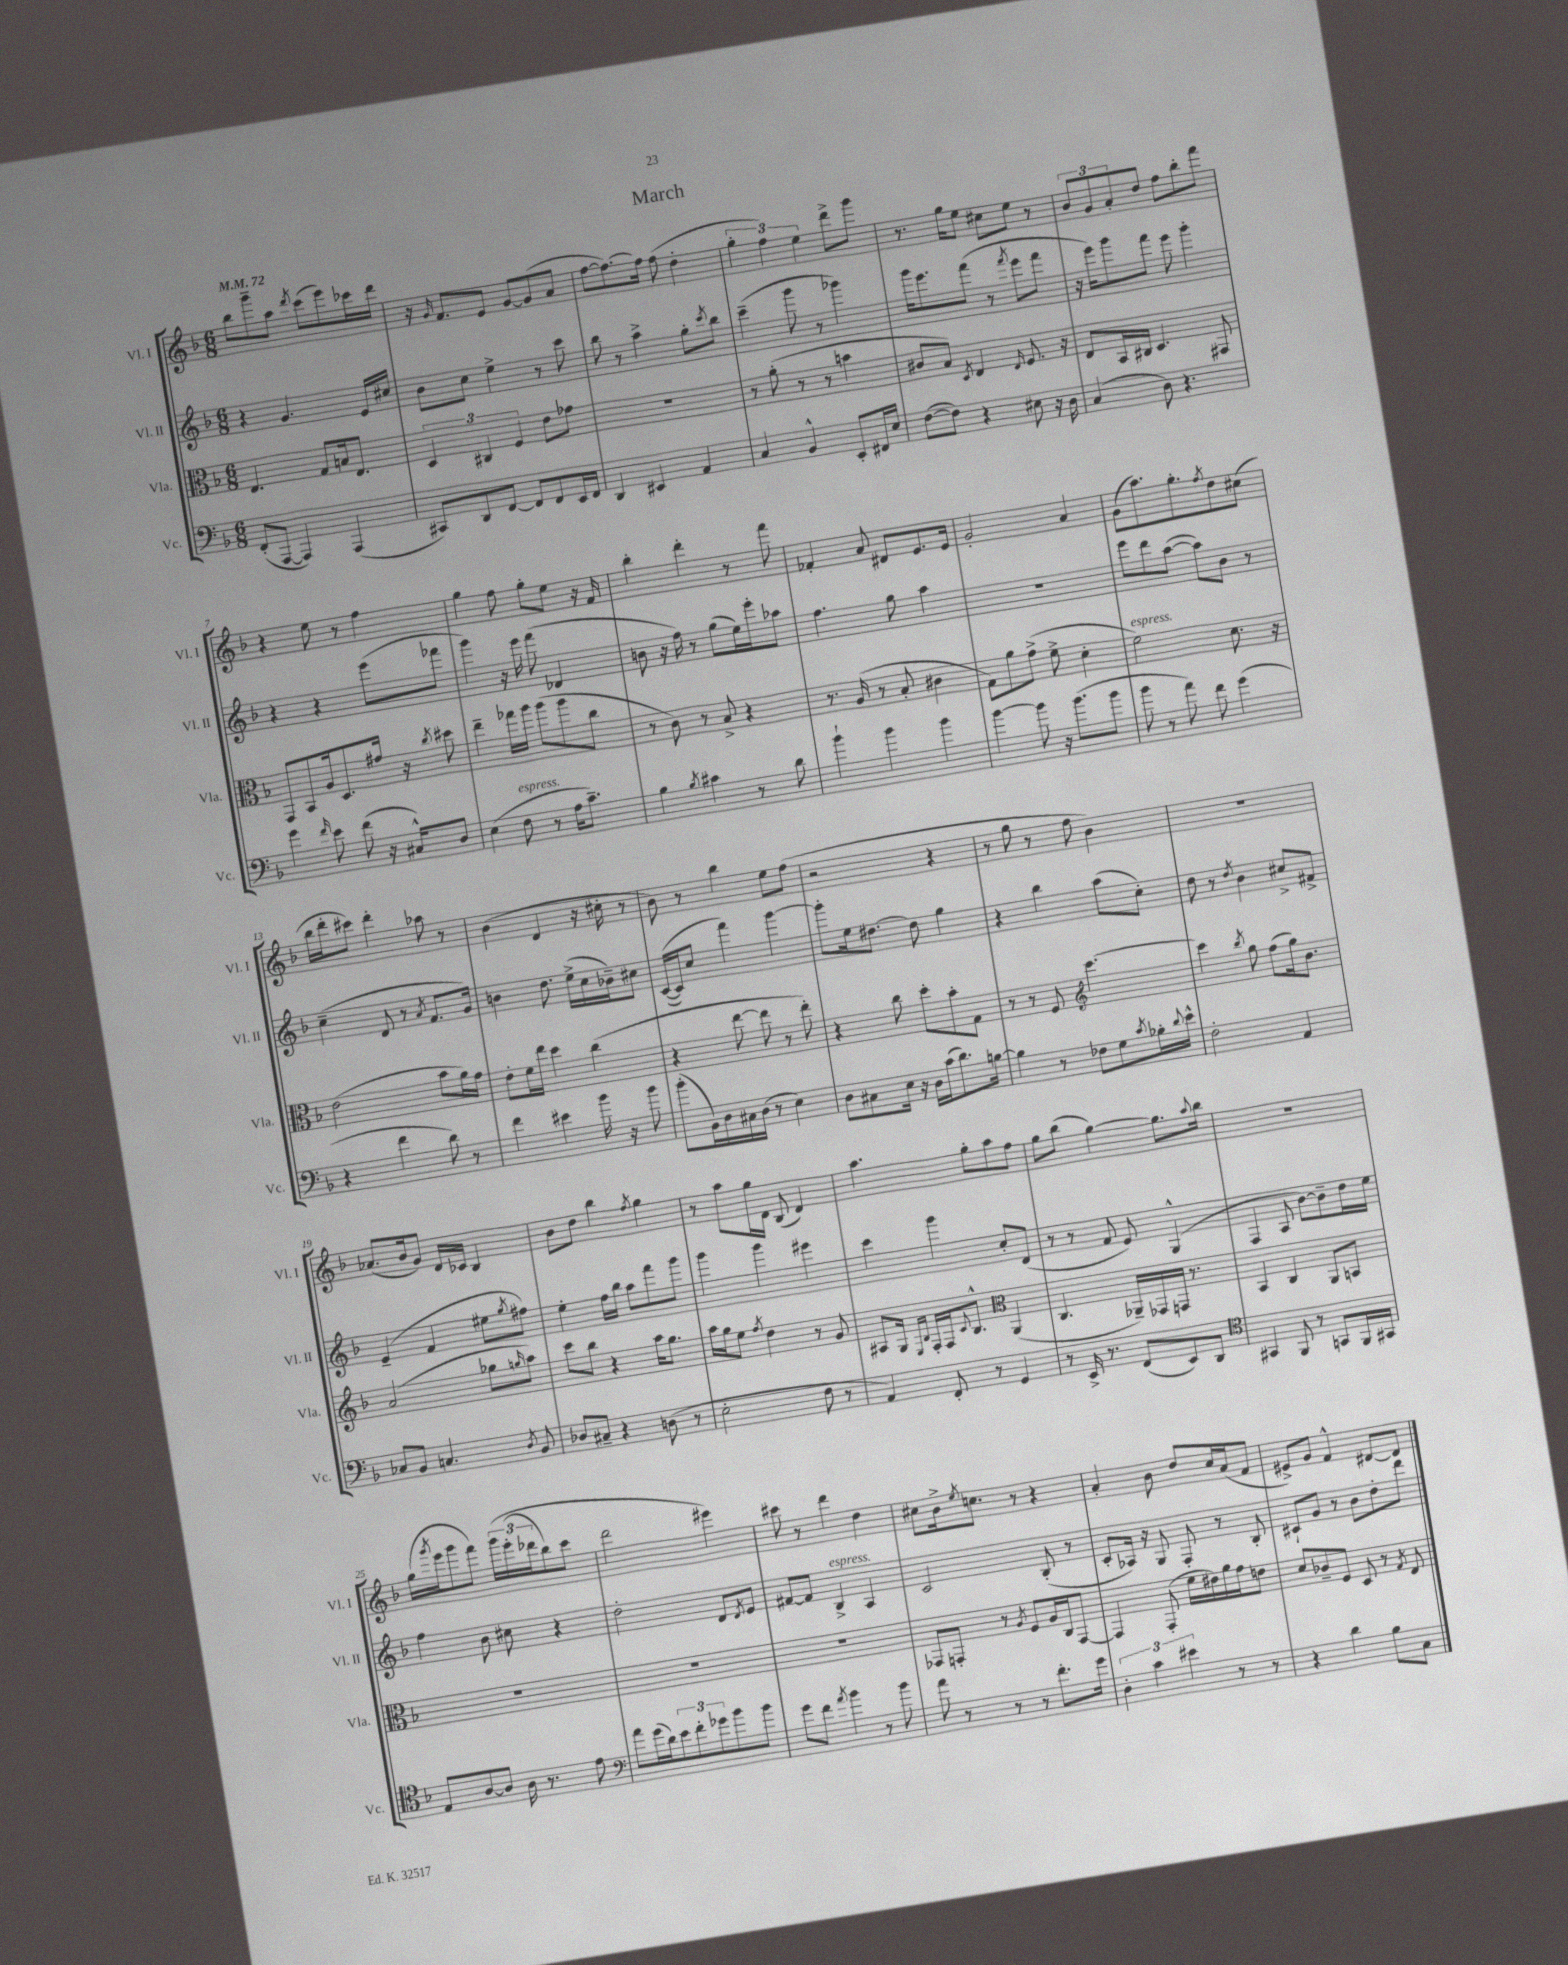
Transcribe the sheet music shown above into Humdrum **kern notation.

**kern	**kern	**kern	**kern
*part4	*part3	*part2	*part1
*staff4	*staff3	*staff2	*staff1
*I"Vc.	*I"Vla.	*I"Vl. II	*I"Vl. I
*I'Vc.	*I'Vla.	*I'Vl. II	*I'Vl. I
*clefF4	*clefC3	*clefG2	*clefG2
*k[b-]	*k[b-]	*k[b-]	*k[b-]
*M6/8	*M6/8	*M6/8	*M6/8
*MM72	*MM72	*MM72	*MM72
=1	=1	=1	=1
(8FF'/L	4.E/	4r	8bb-\L
[8AAA/J	.	.	8ggg~\
4AAA/])	.	4.g/	8aa\J
.	.	.	8qddd/
.	8G/L	.	(8ccc\L
(4AAA/	16Bn/k	.	8eee\)
.	8.E/J	.	.
.	.	16e/LL	16ccc-X\L
.	.	16cc#X/JJ	16ddd\JJ
=2	=2	=2	=2
8CC#X/L)	6D/	8b-\L	16r
.	.	.	16qqg/
.	.	.	8.f/L
8DD/	.	8cc\J	.
.	6C#X/	.	.
[8FF/J	.	4ee^\	8e/J
.	6F/	.	.
8FF/L]	.	.	[8g/L
8FF/	8e\L	8r	(8g/]
16EE/L	8g-X\J	8ccc\	8a/J
16FF/JJ	.	.	.
=3	=3	=3	=3
4DD/	2.r	8bb-\	[8ff\L
.	.	8r	8.ff\_)
4EE#X/	.	4aa^\	.
.	.	.	16ff\Jk]
.	.	.	(8ff\
4AA/	.	8gg'\L	4dd'\
.	.	8qccc/	.
.	.	8bb-\J	.
=4	=4	=4	=4
4C/	8r	(4ccc~\	6gg'\
.	(8a'\	.	.
.	.	.	6ff\)
4BB-^^/	8r	8ggg\	.
.	.	.	6ee\
.	8r	8r	.
8EE'/L	4bn\	4ggg-X\)	8ddd^\L
16FF#X/L	.	.	8ggg\J
16E/JJ	.	.	.
=5	=5	=5	=5
([8F\L	8c#X/L	16ggg\KL	8.r
.	.	8.eee\	.
8F\J])	8B-/J)	.	.
.	.	.	16gg\KL
.	8qD/	.	.
4r	4E/	(8fff\J	8ee\J
.	.	8r	8cc#X\L
.	16qqE/	8qfff/	.
8E#X\	8.F/	8eee\L	8ee\J
16r	.	8fff\J	8r
16D\	16r	.	.
=6	=6	=6	=6
(4C/	8E/L	16r	12b-/L
.	.	16eee\KL)	.
.	.	.	12g/
.	16BB-/L	8ggg\	.
.	.	.	12a'/
.	16C#X/JJ	.	.
8D\)	4.D/	8fff\J	8dd/J
4.r	.	8eee\	8ff\L
.	.	4ggg'\	8bb-'\
.	8GG#X/	.	8fff\J
!!LO:LB:g=z
=7	=7	=7	=7
4g\	8GG/L	4r	4r
.	8BB-/	.	.
16qqf/	.	.	.
8e\	16A/k	4r	8ee\
.	8.D/	.	.
(8f\	.	.	8r
16r	16g#X/Jk	(8eee\L	4ff\
16C#X^^/KL)	16r	.	.
.	8qcc/	.	.
8D/J	8dd#X\	8fff-X\J	.
=8	=8	=8	=8
(4E\	4ee~\	4ggg\)	4gg\
!LO:TX:a:i:t=espress.	!	!	!
8F\	16gg-X\LL	16r	8ff\
.	16aa\JJ	16eee\	.
8r	(8aa\L	(8fff\	8gg'\L
16A\KL	8aa\	4d-X/	8ee\J
8.c~\J)	.	.	.
.	8cc\J	.	16r
.	.	.	16f/
=9	=9	=9	=9
4B-\	8r	8bn\	4bb-'\
.	8c\)	16r	.
.	.	16ff\)	.
8qB-/	.	.	.
4c#X\	8r	8r	4ddd'\
.	8B-^/	(8gg\L	.
8r	4r	16ee\L)	8r
.	.	16eee'\J	.
8d\	.	8aa-X\J	8fff\
=10	=10	=10	=10
4b-`\	8.r	4.ff\	4f-X'/
.	(16A/	.	.
4b-\	8r	.	8a/
.	8B-'/	8gg\	8d#X/L
4b-\	4c#X\	4aa\	8.e/
.	.	.	16e/Jk
=11	=11	=11	=11
[4b-\	8G\L)	2.r	2g'/
.	8a\	.	.
8b-\]	(8g^\J	.	.
16r	8f^\	.	.
(8.b-\L	.	.	.
.	4d'\	.	4a/
8b-\J	.	.	.
=12	=12	=12	=12
!	!LO:TX:a:i:t=espress.	!	!
8b-\	2f\)	8eee\L	(8g\L
8r	.	8ddd\	8.aa\)
8a\)	.	([8aa\J	.
.	.	.	8.gg'\
8f\	.	8aa\L])	.
.	.	.	8qff/
(4g\	8.d\	8b-\J	8dd\
.	.	8r	(8cc#X\J
.	16r	.	.
!!LO:LB:g=z
=13	=13	=13	=13
4r	(2e\	(4cc~\	16bb-\LL
.	.	.	16ddd'\J
.	.	.	8ccc#X\J)
4f\	.	8d/	4ddd'\
.	.	8r	.
.	.	8qa/	.
8d\)	8b-\L	8.f/L	8aa-X\
8r	16a\L)	.	8r
.	16g\JJ	16g/Jk)	.
=14	=14	=14	=14
4f\	8e'\L	4bn\	(4b-\
.	16f\L	.	.
.	16ee\JJ	.	.
4e#X\	4dd\	8.dd\	4d/
.	.	(16ee^\LL	.
16b-\	(4cc\	16cc\	16r
16r	.	16b-X~\J)	16cc#X'\
8b-\	.	8cc#X\J	8r
=15	=15	=15	=15
(8b-'\L	4r	(([16c/LL	8b-\)
.	.	16c/J])	.
16BB-\L)	.	8cc/J	8r
16D\	.	.	.
16C#X\	[8ee\	4fff\)	4bb-\
(16D\JJ	.	.	.
8r	8ee\]	.	.
4E\)	8r	[4ggg\	8ee\L
.	8ee'\)	.	(8ff\J
=16	=16	=16	=16
8D\L	4r	8ggg'\L]	2r
8C#X\	.	16ee\k	.
.	.	[8.dd#X\J	.
16E\Jk	8cc\	.	.
16r	.	.	.
16D\LL	8dd'\L	8dd#\]	.
(16c\J	.	.	.
8.d\)	8b-'\	4gg\	4r
.	8G\J	.	.
[16Bn\Jk	.	.	.
=17	=17	=17	=17
4B\]	8r	4r	8r
.	8r	.	8gg\
8r	8F/	4bb-\	8r
*	*clefG2	*	*
8F-X\L	[4.ccc\	.	8ff\
8G\	.	(8aa\L	4b-\)
8qc/	.	.	.
16B-X'\L	.	8cc'\J)	.
8qqd/	.	.	.
16e^^\JJ	.	.	.
=18	=18	=18	=18
2F'\	4ccc\]	8dd\	2.r
.	.	8r	.
.	8qbb-/	8qdd/	.
.	8gg\	4b-\	.
.	(8ff\L	.	.
4AA/	16gg\k)	8cc#X^/L	.
.	8.b-\J	.	.
.	.	8f#X^/J	.
!!LO:LB:g=z
=19	=19	=19	=19
8C-X/L	(2a/	(4e~/	(8.a-X/L
8BB-/J	.	.	.
.	.	.	16b-/k
4.Cn/	.	4f/	8g/J)
.	.	.	16d/LL
.	.	.	16c-X/JJ
.	8gg-X\L	8ee#X\L	4B-/
8qD/	16qqggn/	8qgg/	.
8BB-/	8aa\J)	8ff#X\J)	.
=20	=20	=20	=20
8D-X/L	8ccc\L	4ee'\	8b-\L
8C#X~/J	8bb-\J	.	8dd\J
4r	4r	16ff\LL	4bb-\
.	.	16bb-\JJ	.
.	.	8aa\L	.
.	.	.	8qff/
(8Dn\	16aa\KL	8fff\	4gg\
.	8.gg\J	.	.
8r	.	8ggg\J	.
=21	=21	=21	=21
2E'\	16aa\LL	4ggg\	8r
.	16gg\J	.	.
.	8ee\J	.	8aa\L
.	8qff/	.	.
.	4dd\	4ggg\	16gg\L
.	.	.	16d\JJ
.	.	.	(8B-/
8F\	8r	4eee#X\	4d/)
8r	8g/	.	.
=22	=22	=22	=22
4AA/)	8A#X/L	4ccc\	4.aa\
.	16G/Jk	.	.
.	16qqE/LL	.	.
.	16qqB-/JJ	.	.
.	16F'/LL	.	.
8FF'/	16F/J	4ggg\	.
.	8qqc/	.	.
.	8.B-^^/J	.	.
8r	.	.	8gg'\L
*	*clefC3	*	*
4GG/	(4AA/	8cc'/L	8aa\
.	.	(8d/J	8ff\J
=23	=23	=23	=23
8r	4.C/	8r	8gg\L
16EE^/	.	8r	(8bb-\J
8.r	.	.	.
.	.	8f/	[4gg\)
(8FF/L	16AA-X~/LL)	8e/)	.
.	16GG-X/	.	.
8EE/)	16GGn/JJ	(4G^^/	8.gg\L]
.	8.r	.	.
8DD/J	.	.	.
.	.	.	8qqaa/
.	.	.	16bb-\Jk
=24	=24	=24	=24
*clefC4	*	*	*
4GG#X/	4BB-/	4F/	2.r
8FF/	4C/	8A/	.
8r	.	[8b-\L)	.
8GGn/L	8AA/L	8b-~\]	.
16FF/L	8BBn/J	16dd\L	.
16GG#X/JJ	.	16ee\JJ	.
!!LO:LB:g=z
=25	=25	=25	=25
8E/L	2.r	4ff\	(16gg\LL
.	.	.	8qggg/
.	.	.	16eee\J
[8A/	.	.	8ggg\
8A/J]	.	8b-\	8fff\J)
16A\	.	8cc#X\	(24ggg\LL
.	.	.	(24eee'\
8.r	.	.	.
.	.	.	24ddd-X\J
.	.	4r	8bb-\)
8e\	.	.	8ccc\J
=26	=26	=26	=26
*clefF4	*	*	*
8a\L	2.r	2dd'\	2ddd\
(16g\L	.	.	.
16d\J)	.	.	.
12e\	.	.	.
12f'\	.	.	.
12g-X\	.	.	.
8b-\	.	8d/L	4eee#X\)
.	.	8qd/	.
8b-\J	.	8e/J	.
=27	=27	=27	=27
8g\L	2.r	[8f#X/L	8ccc#X\
8f\J	.	8f#/J]	8r
8qa/	.	.	.
!	!	!LO:TX:a:i:t=espress.	!
4b-\	.	4B-^/	4ddd\
8r	.	4A/	4dd\
8b-\	.	.	.
=28	=28	=28	=28
8a\	8GG-X/L	2c/	8cc#X\L
8r	8GGn'/J	.	16b-^\k
.	.	.	8qee/
.	.	.	8.ccn\J
8r	8r	.	.
.	8qA/	.	.
8r	8F/L	.	8r
8.f'\L	16A/L	(8B-'/	4r
.	16C/J	.	.
.	[8GG/J	8r	.
16g\Jk	.	.	.
=29	=29	=29	=29
6D'\	4GG/]	8c'/L	4a'/
.	.	16A-X/Jk)	.
6c\	.	.	.
.	.	16r	.
.	(8GG'/	8G/	8b-\
6e#X\	.	.	.
.	16f\LL	8F'/	8dd/L
.	16e#X\)	.	.
8r	16a\	8r	16cc/L
.	16g\J	.	(16a/J
8r	8en\J	8B-'/	8f/J
=30	=30	=30	=30
4r	8d/L	8c#X`/L	8e#X^/L)
.	8c-X~/	8g/J	8g/J
4d\	8F/J	8r	4f^^/
.	8D/	8b-\L	.
8B-\L	8r	8dd'\	[8d#X/L
.	8qG/	.	.
8C\J	8E/	8ddd\J	8d#/J]
==	==	==	==
*-	*-	*-	*-
